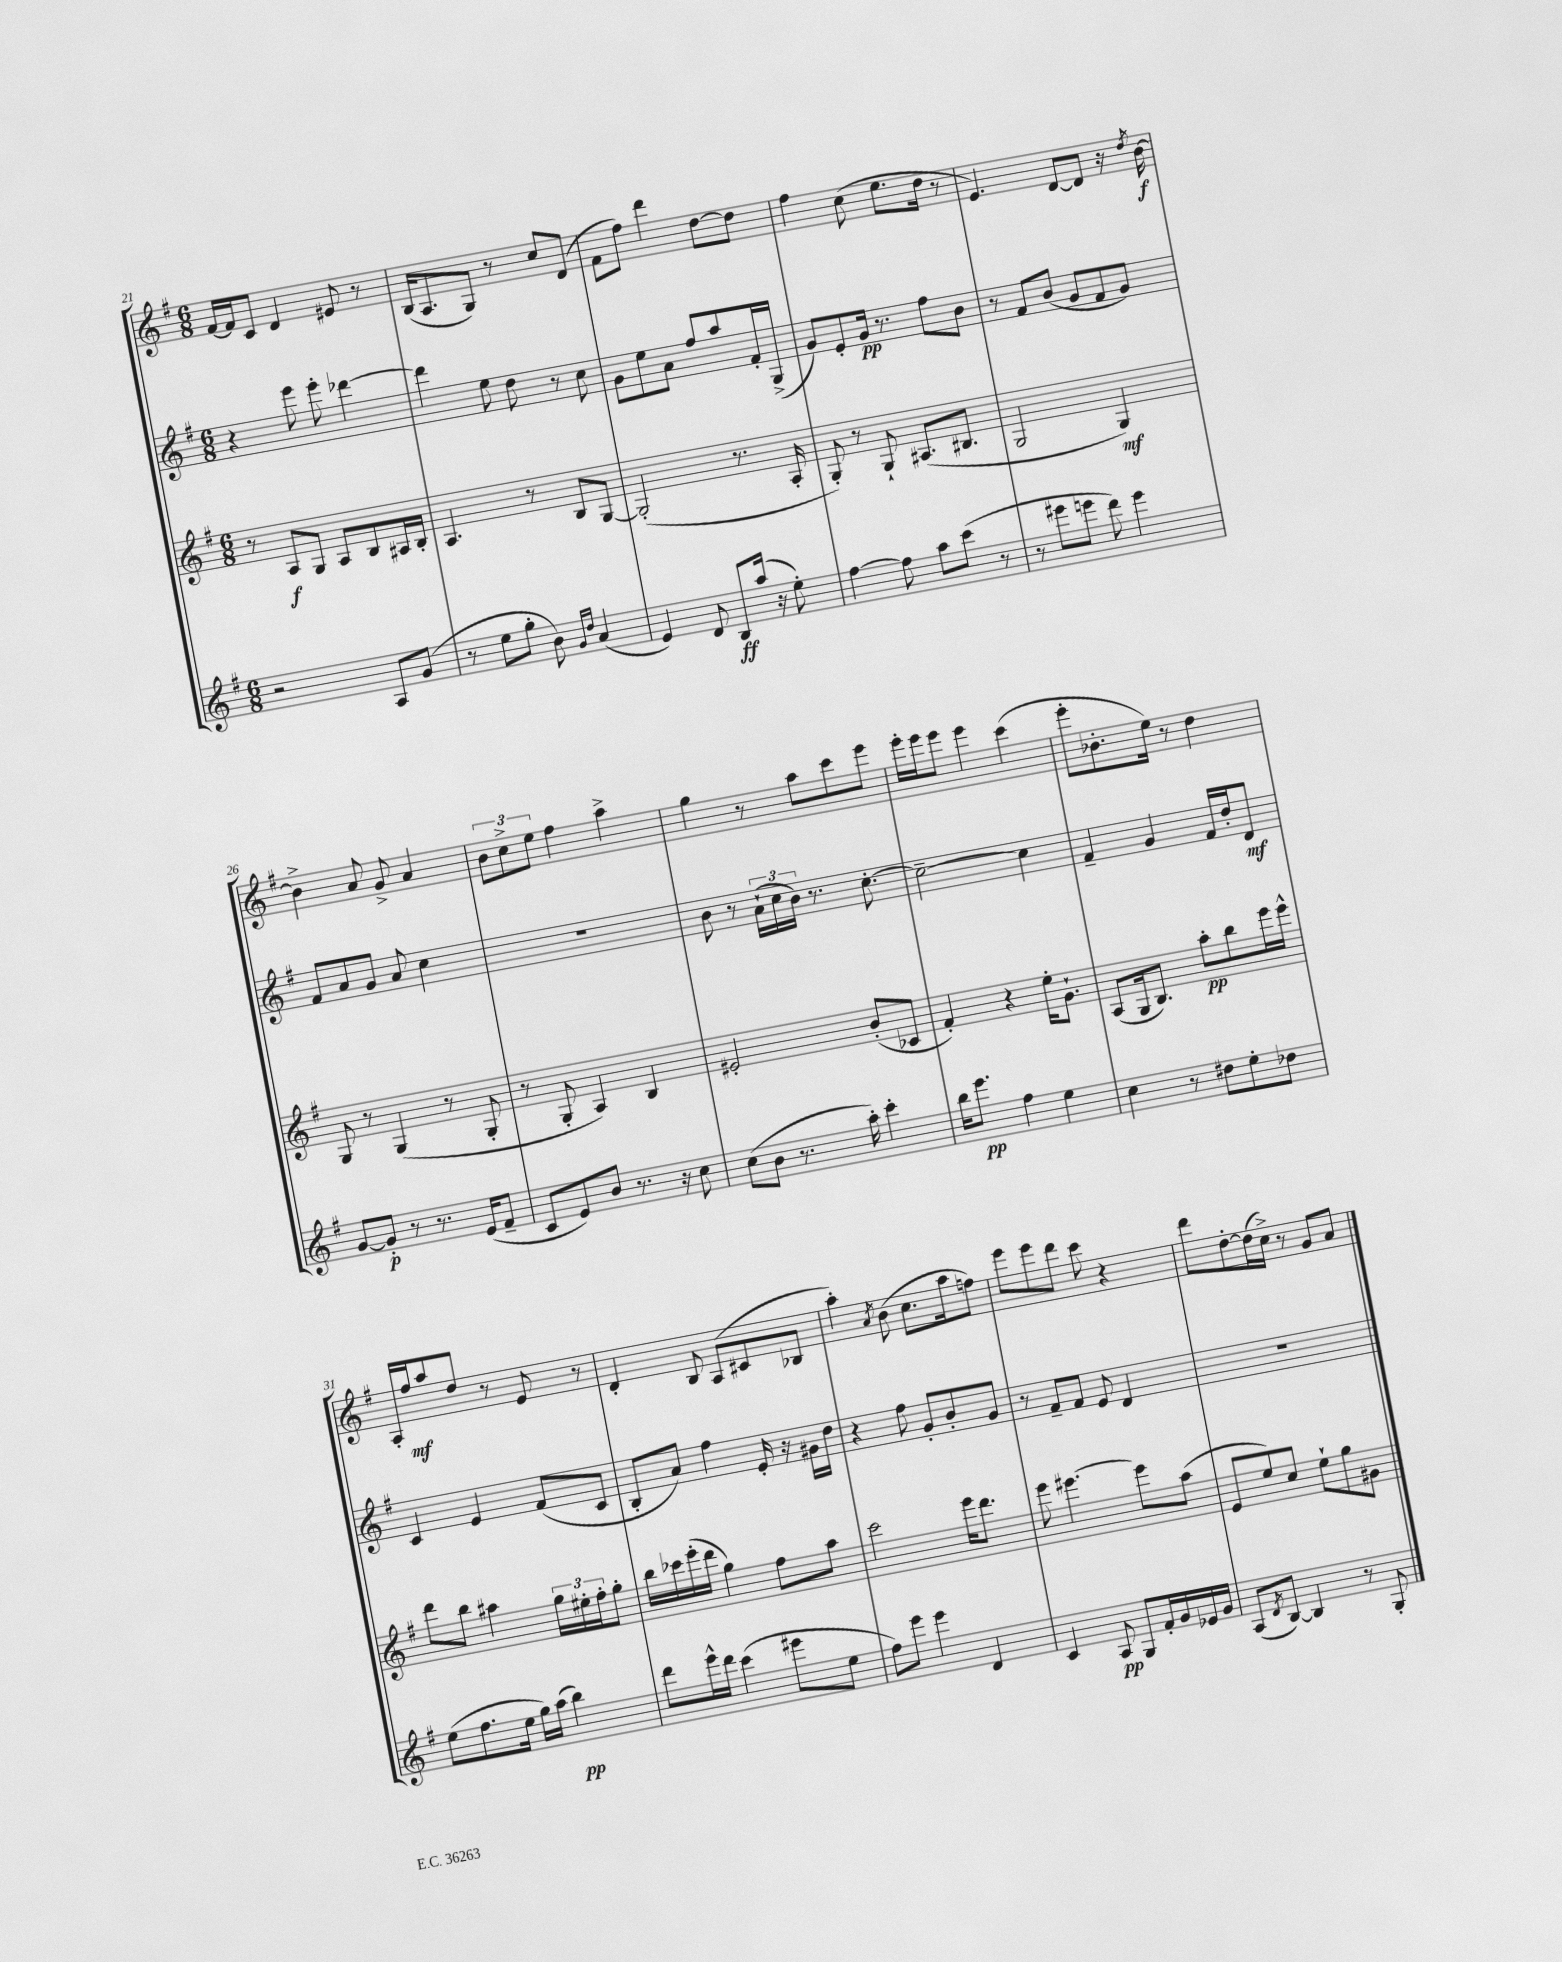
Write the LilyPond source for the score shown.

<<
\new StaffGroup <<
\new Staff = "s0" {
    \clef treble \key g \major \numericTimeSignature \time 6/8
    fis'16~ fis'16 c'8 d'4 eis'8 r8 |
    b16( a8. g8) r8 c''8 d'8( |
    fis'8 fis''8) d'''4 d''8~ d''8 |
    fis''4 c''8( e''8. d''16 r8 |
    e'4.) d'8~ d'8 r16 \acciaccatura { d''8 } b'16~\f |
    b'4-> a'8 g'8-> a'4 |
    \tuplet 3/2 { b'8 c''8-> e''8 } fis''4 a''4-> |
    g''4 r8 a''8 c'''8 e'''8 |
    e'''16-. e'''16 e'''8 e'''4 c'''4( |
    e'''8-. bes'8.-. e''16) r8 d''4 |
    a16-. fis''16\mf a''8 d''8 r8 e'8 r8 |
    d'4-. b8 a8( cis'8 bes8 |
    a''4-.) \acciaccatura { a'8 } b'8( c''8. a''16 f''8) |
    e'''8 e'''8 d'''8 c'''8 r4 |
    d'''8 d''8~-. d''16( c''16->) r8 g'8 a'8 \bar "|." |
}
\new Staff = "s1" {
    \clef treble \key g \major \numericTimeSignature \time 6/8
    r4 e'''8 e'''8-. des'''4~ |
    des'''4 e''8 d''8 r8 c''8 |
    g'8 e''8 a'8 fis''8 a''8 fis'16-. g16->( |
    g'8) e'8-. g'16\pp r8. fis''8 b'8 |
    r8 fis'8 b'8( g'8 fis'8 g'8) |
    fis'8 a'8 g'8 a'8 c''4 |
    R2. |
    b'8 r8 \tuplet 3/2 { a'16-!( c''16 b'16) } r8. c''8.~-. |
    c''2~-- c''4 |
    fis'4-- g'4 fis'16 d''16-. d'8\mf |
    c'4 e'4 fis'8( c'8 |
    b8-. a'8) fis''4 e'16-. r16 gis'16 d''16 |
    r4 fis''8 g'8-. b'8-. g'8 |
    r8 fis'8-- fis'8 e'8 d'4 |
    r2. \bar "|." |
}
\new Staff = "s2" {
    \clef treble \key g \major \numericTimeSignature \time 6/8
    r8 a8\f g8 a8 b8 ais16 b16-. |
    a4. r8 b8 g8~ |
    g2-.( r8. a16-. |
    g8-.) r8 g8-! ais8.( bis8. |
    g2 g4\mf) |
    g8 r8 g4( r8 g8-. |
    r8 g8-. a4) b4 |
    eis'2-. b'8-.( ces'8 |
    fis'4-.) r4 e''16-. g'8.-! |
    a8( g16 b8.) a''8-.\pp b''8 e'''16 e'''16-^ |
    d'''8 b''8 ais''4 \tuplet 3/2 { g''16 eis''16-. fis''16-. } g''8-. |
    b''16 ces'''16 e'''16-.( d'''16 g''4) fis''8 a''8 |
    c'''2 e'''16 d'''8. |
    e'''8 eis'''4.~ eis'''8 a''8( |
    e'8 e''8) c''8 e''8-! g''8 gis'8 \bar "|." |
}
\new Staff = "s3" {
    \clef treble \key g \major \numericTimeSignature \time 6/8
    r2 a8 g'8( |
    r8 e''8 g''8-. b'8) \grace { g'16 d''16 } a'4( |
    e'4) d'8 b8\ff a''16( r16 e''8-.) |
    fis''4~ fis''8 a''8 c'''8( r8 |
    r8 eis'''8 e'''8 d'''8) e'''4 |
    g'8~ g'8-.\p r8 r8. e'16( fis'8-- |
    c'8 e'8) b'8 r8. r16 c''8 |
    c''8( b'8 r8. a''16-.) c'''4-. |
    b''16 e'''8.\pp fis''4 e''4 |
    c''4 r8 dis''8 e''8-. des''8 |
    e''8( fis''8. e''16 g''16) a''16( b''4\pp) |
    d'''8 e'''16-^ d'''16 c'''4( eis'''8 e''8 |
    fis''8) e'''8 e'''4 d'4 |
    c'4 a8\pp g8 fis'16-. g'16 ees'16 g'16 |
    a8( \acciaccatura { d'8 } b8~) b4 r8 g8-. \bar "|." |
}
>>
>>
\layout { \context { \Score currentBarNumber = #21 } }
